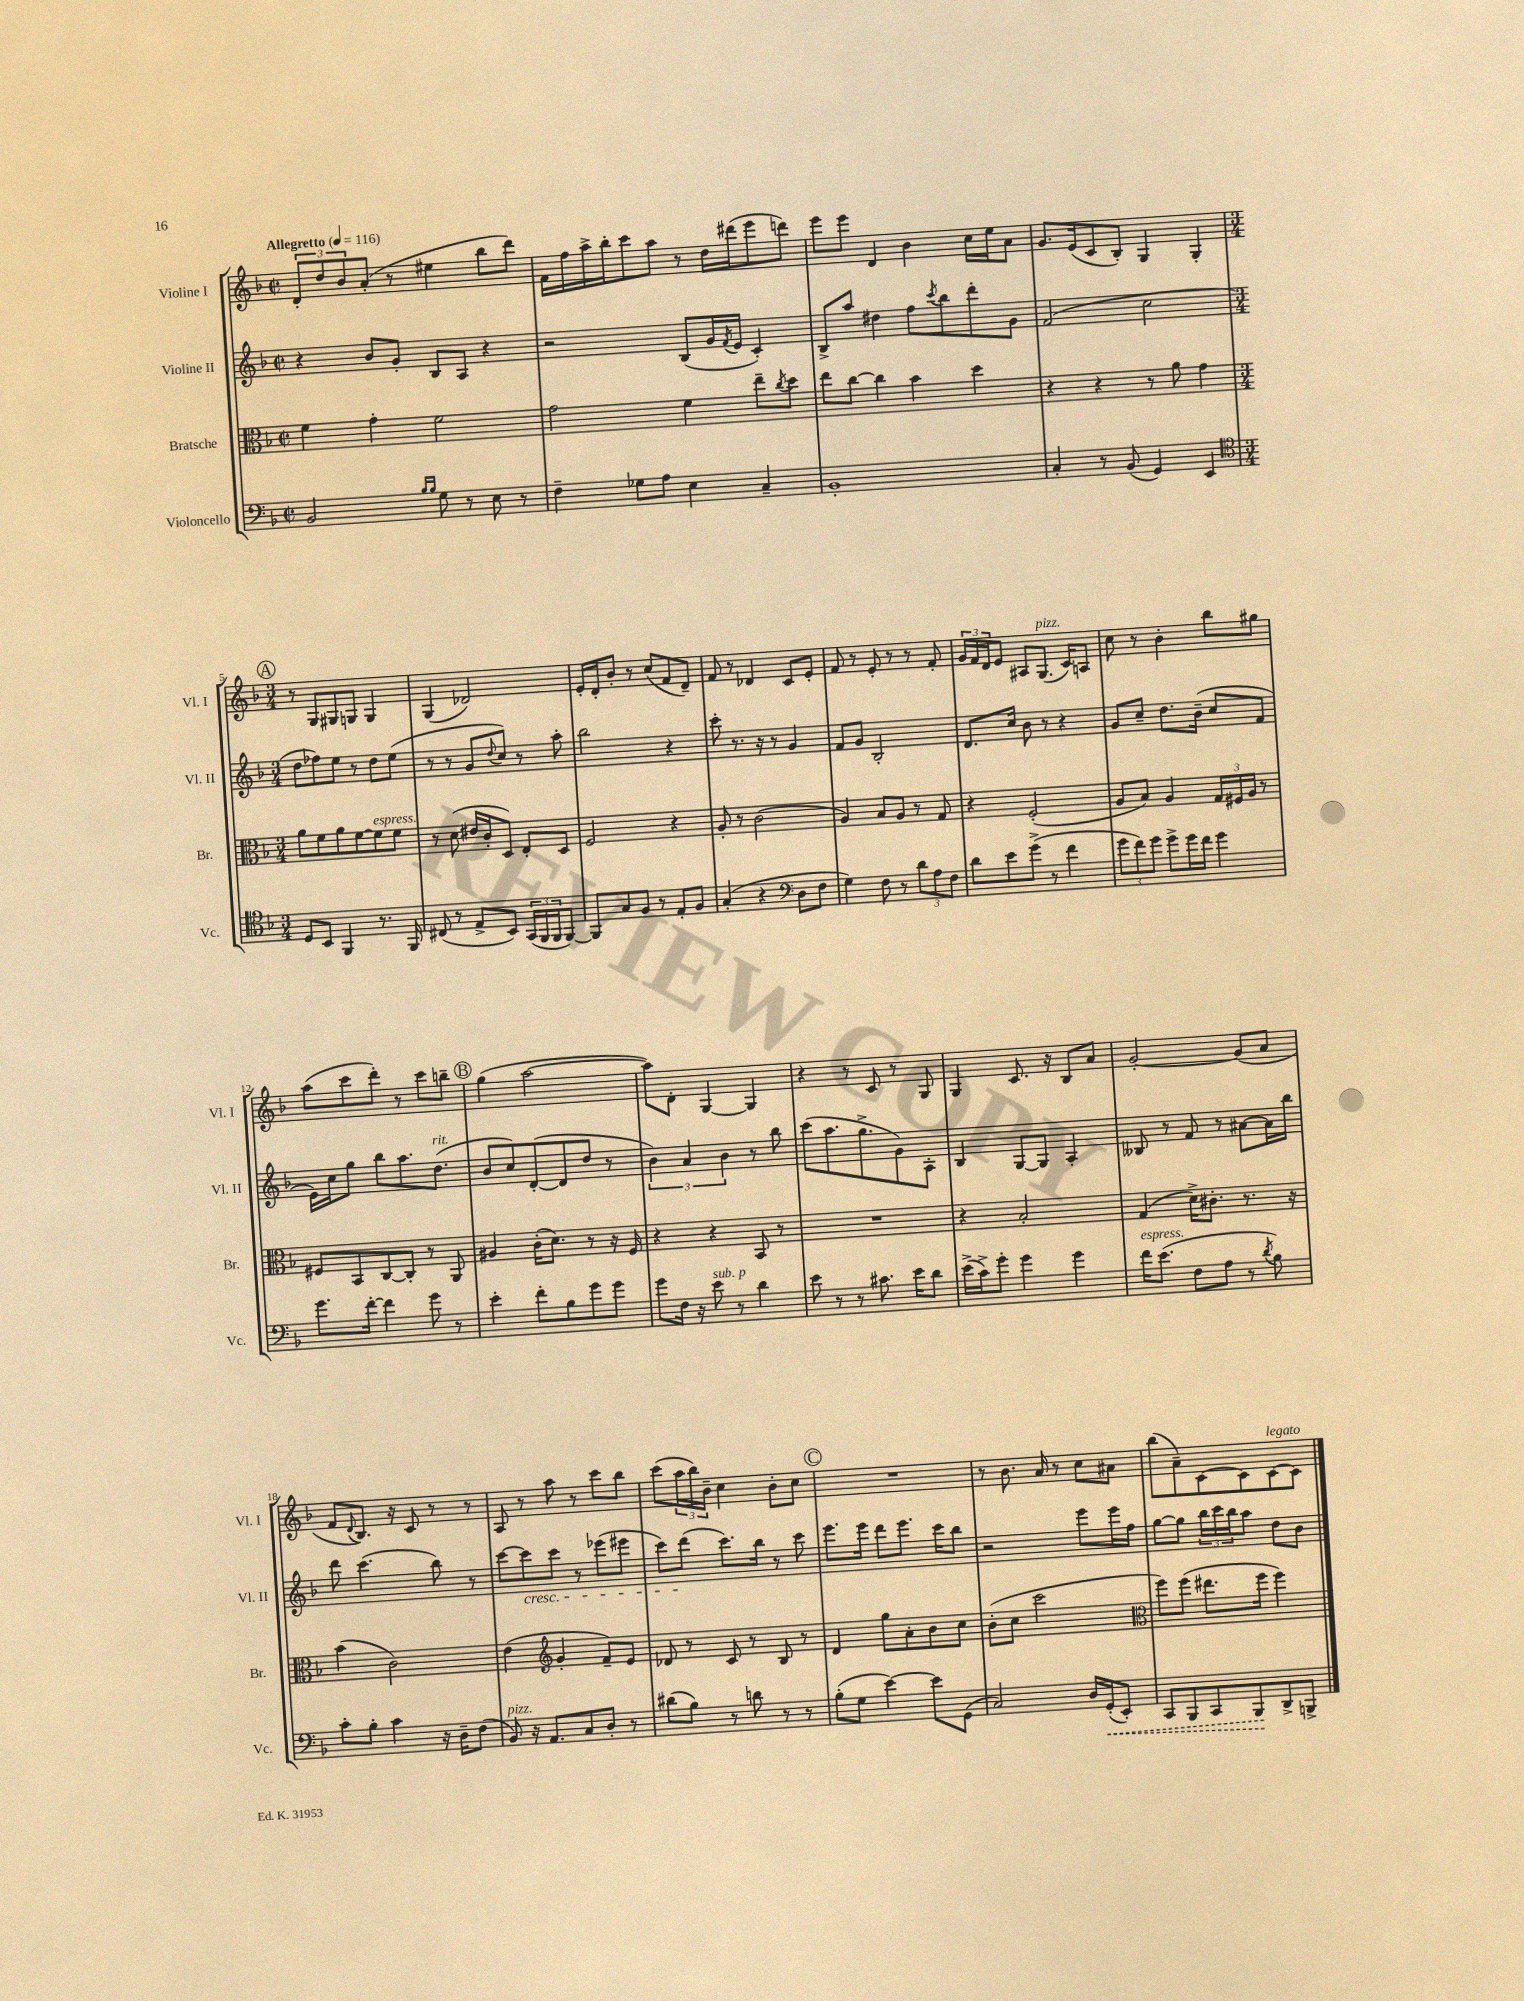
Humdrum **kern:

**kern	**dynam	**kern	**kern	**kern
*part4	*part4	*part3	*part2	*part1
*staff4	*staff4	*staff3	*staff2	*staff1
*I"Violoncello	*	*I"Bratsche	*I"Violine II	*I"Violine I
*I'Vc.	*	*I'Br.	*I'Vl. II	*I'Vl. I
*clefF4	*	*clefC3	*clefG2	*clefG2
*k[b-]	*	*k[b-]	*k[b-]	*k[b-]
*M2/2	*	*M2/2	*M2/2	*M2/2
*met(c|)	*	*met(c|)	*met(c|)	*met(c|)
*MM116	*	*MM116	*MM116	*MM116
=1	=1	=1	=1	=1
!	!	!	!	!LO:TX:a:B:t=Allegretto
2BB-/	.	4f\	4r	12d'/L
.	.	.	.	12dd/
.	.	.	.	12b-/
.	.	4g'\	8b-/L	(8a'/J
.	.	.	8g'/J	8r
16qqB-/LL	.	.	.	.
16qqB-/JJ	.	.	.	.
8G\	.	2f\	8B-/L	4ee#X\
8r	.	.	8A/J	.
8E\	.	.	4r	8bb-\L
8r	.	.	.	8ddd\J)
=2	=2	=2	=2	=2
4F~\	.	2g\	2r	16f\LL
.	.	.	.	16ff\
.	.	.	.	16aa^\
.	.	.	.	16bb-'\J
8G-X\L	.	.	.	8ccc\
8A\J	.	.	.	8aa\J
4E\	.	4f\	(8B-/L	8r
.	.	.	16g/L	16dd\LL
.	.	.	8qf/	.
.	.	.	16e/JJ	(16ddd#X\J
4C~/	.	8ee~\L	4c'/)	8eee\
.	.	8qcc/	.	.
.	.	8dd\J	.	8dddn\J)
=3	=3	=3	=3	=3
1BB-'	.	8ee\L	8B-^/L	8eee\L
.	.	[8cc\J	8aa/J	8eee\J
.	.	4cc\]	4dd#X\	4d/
.	.	4b-\	8ff\L	4b-\
.	.	.	8qccc/	.
.	.	.	8bb-\	.
.	.	4dd\	8ddd'\	16cc\LL
.	.	.	.	16ee\J
.	.	.	8g\J	8a\J
=4	=4	=4	=4	=4
4C'/	.	4r	(2f/	8.g/L
.	.	.	.	(16e/k
8r	.	4r	.	8c/
(8BB-/	.	.	.	8B-'/J)
4GG/)	.	8r	2cc\	4G/
.	.	8a\	.	.
4EE/	.	4g\	.	4G'/
!!LO:LB:g=z
!!LO:REH:place=s1:t=A
=5	=5	=5	=5	=5
*clefC4	*	*	*	*
*M3/4	*	*M3/4	*M3/4	*M3/4
8D/L	.	8a\L	8dd\L	8r
8BB-/J	.	8f\	8ff-X\)	8G/L
4FF/	.	8a\	8ee\J	8G#X/
.	.	[8f\	8r	8Gn/J
!	!	!LO:TX:a:i:t=espress.	!	!
8.r	.	8f\]	8dd\L	4G/
.	.	8f\J	(8ee\J	.
16FF/	.	.	.	.
=6	=6	=6	=6	=6
(8C#X/	.	8r	8r	(4G/
8r	.	(8d\	8r	.
8E^/L	.	16e#X/LL	8g/L	2d-X/)
.	.	16c'/J	.	.
.	.	.	8qqdd/	.
8BB-/J)	.	8D/J)	8cc/J)	.
(24GG/LL	.	8E'/L	8r	.
24FF/	.	.	.	.
24FF/J	.	.	.	.
[8FF/J)	.	8D/J	8aa'\	.
=7	=7	=7	=7	=7
8FF/L]	.	2F/	2bb-\	16e'/LL
.	.	.	.	16d'/J
8G/	.	.	.	8b-'/J
8F/J	.	.	.	8r
8r	.	.	.	(8cc/L
8E'/L	.	4r	4r	8f/
8F/J	.	.	.	8d~/J)
=8	=8	=8	=8	=8
(4G'/	.	8A'/	8ccc'\	8f/
.	.	8r	8.r	8r
4r	.	(2c\	.	4d-X/
.	.	.	16r	.
.	.	.	8r	.
*clefF4	*	*	*	*
8D\L	.	.	4g/	8c/L
8F\J	.	.	.	8e'/J
=9	=9	=9	=9	=9
4G\)	.	4A/)	8f/L	8f/
.	.	.	8g/J	8r
8F\	.	8B-/L	2B-'/	8e'/
8r	.	8A/J	.	8r
12d\L	.	8r	.	8r
12A\	.	.	.	.
.	.	8G/	.	8f'/
12F\J	.	.	.	.
=10	=10	=10	=10	=10
8d\L	.	4r	8.d/L	24g/LL
.	.	.	.	24f/
.	.	.	.	24d/J
8e\	.	.	.	8e/J
.	.	.	16cc/Jk	.
(8g^\J	.	(2F'/	8b-\	8A#X/L
!	!	!	!	!LO:TX:a:i:t=pizz.
8r	.	.	8r	(8.G/J
4f\	.	.	4r	.
.	.	.	.	16c/KL)
.	.	.	.	8An/J
=11	=11	=11	=11	=11
12g\L	.	8A/L	8g/L	8cc\
12f\)	.	.	.	.
.	.	8B-/J)	8cc~/J	8r
12g\J	.	.	.	.
8g^\L	.	4A/	8.dd\L	4b-'\
16g\L	.	.	.	.
16f\JJ	.	.	(16b-~\Jk	.
4g\	.	24G/LL	8cc/L	8bb-\L
.	.	24F#X/	.	.
.	.	24A/JJ	.	.
.	.	8r	8f/J	8gg#X\J
!!LO:LB:g=z
=12	=12	=12	=12	=12
8.g\L	.	8F#X/L	16e\LL)	(8aa\L
.	.	.	16cc\J	.
.	.	8BB-/	8gg\J	8ccc\
[16f'\Jk	.	.	.	.
4f\]	.	[8C/	8bb-\L	8ddd'\J)
.	.	8C'/J]	8.aa\	8r
8g\	.	8r	.	8ccc\L
!	!	!	!LO:TX:a:i:t=rit.	!
.	.	.	(8.dd\J	.
8r	.	8AA/	.	8bbn~\J
!!LO:REH:place=s1:t=B
=13	=13	=13	=13	=13
4e'\	.	4A#X/	8b-/L	(4gg\
.	.	.	8cc/)	.
8f'\L	.	(16c'\KL	([8d'/	[2aa\
.	.	8.d\J)	.	.
8B-\	.	.	8d/]	.
8g\	.	8r	8dd/J	.
8g\J	.	16r	8r	.
.	.	16F/	.	.
=14	=14	=14	=14	=14
8g\L	.	4r	6b-\)	8aa\L])
16F\Jk	.	.	.	8d'\J
.	.	.	6a/	.
16r	.	.	.	.
!LO:TX:a:i:t=sub. p	!	!	!	!
8e\	.	4r	.	[4G/
.	.	.	6b-\	.
8r	.	.	.	.
4d\	.	8BB-/	8r	4G/]
.	.	8r	8bb-\	.
=15	=15	=15	=15	=15
8e\	.	2.r	(8ccc\L	4r
8r	.	.	8.aa\	.
8r	.	.	.	8r
.	.	.	8.gg^\	.
8.c#X\	.	.	.	8c/
.	.	.	8g\)	8r
16e\KL	.	.	.	.
8d\J	.	.	8A'\J	8G/
=16	=16	=16	=16	=16
(16e^\LL	.	4r	4B-/	4G/
16c^\J)	.	.	.	.
8g'\J	.	.	.	.
4g\	.	2B-'/	[8G/L	8.c/
.	.	.	8G/J]	.
.	.	.	.	16r
4g\	.	.	4A'/	8B-/L
.	.	.	.	8a/J
=17	=17	=17	=17	=17
!LO:TX:a:i:t=espress.	!	!	!	!
16f\KL	.	(4G/	8B--X/	[2g'/
(8.e\J	.	.	.	.
.	.	.	8r	.
8F\L	.	16d^\KL)	8f/	.
.	.	8.c#X'\J	.	.
8A\J	.	.	8r	.
8r	.	8.r	[8a#X\L	(8g/L]
8qd/	.	.	.	.
8B-\)	.	.	16a#\L]	8a/J
.	.	16r	16bb-\JJ	.
!!LO:LB:g=z
=18	=18	=18	=18	=18
8c'\L	.	(4b-\	8ddd\	8f/L
.	.	.	.	8qqd/
8B-'\J	.	.	(4.ccc\	8.B-/J)
4c\	.	2c\)	.	.
.	.	.	.	16r
.	.	.	.	8c/
16r	.	.	8bb-\)	8r
16D~\KL	.	.	.	.
(8F\J	.	.	8r	8r
=19	=19	=19	=19	=19
!LO:TX:a:i:t=pizz.	!	!	!	!
8BB-/)	.	(4e\	[8ccc\L	8A/
!	!	!	!LO:TX:b:i:t=cresc.	!
16r	.	.	8ccc\]	8r
8.AA/L	.	.	.	.
*	*	*clefG2	*	*
.	.	4g'/	8ccc\J	8aa\
8C/	.	.	8r	8r
8D'/J	.	8f~/L)	(8eee-X\L	8ccc\L
8r	.	8e/J	8eee#X\J	8bb-\J
=20	=20	=20	=20	=20
(8d#X\L	.	8d-X/	8ccc\L)	(8ccc\L
8B-\J)	.	8r	(8ddd\J	24aa\L
.	.	.	.	24bb-\)
.	.	.	.	24b-~\JJ
8r	.	8c/	8.ccc\L)	4cc\
8dn\	.	8r	.	.
.	.	.	16bb-\Jk	.
8r	.	8B-/	8r	8b-'\L
8r	.	8r	8ccc\	8cc\J
!!LO:REH:place=s1:t=C
=21	=21	=21	=21	=21
(8B-'\L	.	4d/	8.eee\L	2.r
8G\J	.	.	.	.
.	.	.	16eee\Jk	.
[4e\)	.	8gg\L	8ddd\L	.
.	.	8a'\	8.eee\J	.
8e\L]	.	8b-\	.	.
.	.	.	16ccc\KL	.
(8GG\J	.	8cc\J	8bb-\J	.
=22	=22	=22	=22	=22
2C/)	.	(8b-'\L	2r	8r
.	.	8cc\J	.	8.b-\
.	.	2ccc\	.	.
.	.	.	.	16a/
.	.	.	.	8r
16D/LL	.	.	8eee\L	8cc\L
!	!LO:HP:b	!	!	!
(16GG'/J	<	.	.	.
8EE'/J)	.	.	16eee\L	8a#X\J
.	.	.	16ff\JJ	.
=23	=23	=23	=23	=23
*	*	*clefC3	*	*
8CC/L	.	8ff\L)	[8gg\L	(8bb-\L
8BBB-/	.	(8ff\J	8gg\J]	8a~\)
8CC/	.	8.ee#X\L	24bb-\LL	[8c\
.	.	.	24ccc\	.
.	.	.	24bb-\J	.
8BBB-/	.	.	8aa\J	8c\]
.	.	16ff\Jk	.	.
!	!	!	!	!LO:TX:a:i:t=legato
8DD^/	[	4ff\)	8dd\L	[8c\
8BBBn^/J	.	.	8b-\J	8c\J]
==	==	==	==	==
*-	*-	*-	*-	*-
